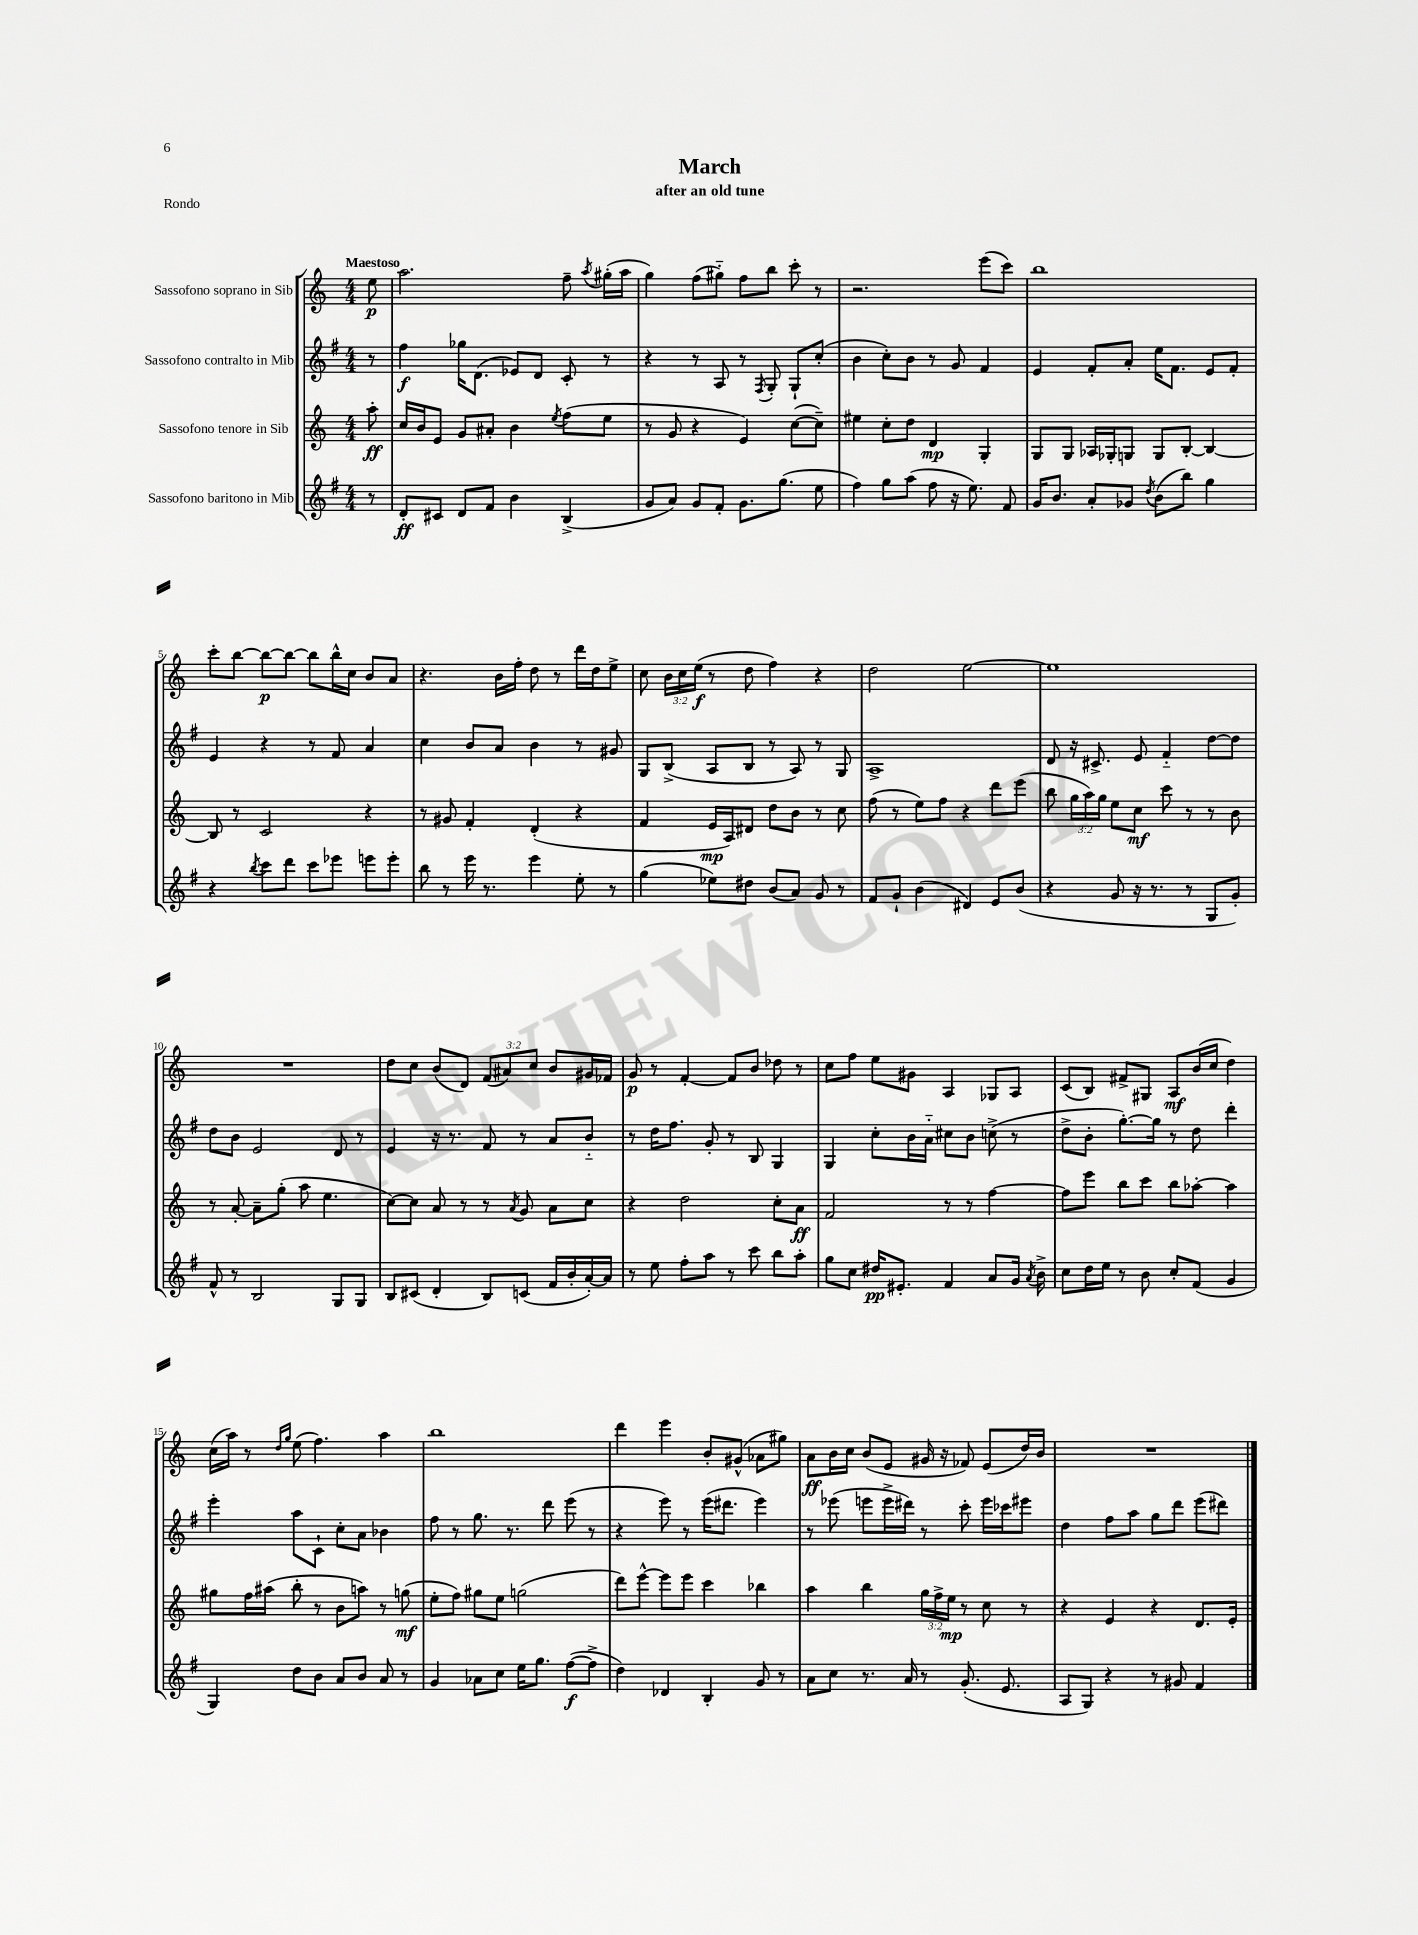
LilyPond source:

\header { title = "March" subtitle = "after an old tune" piece = "Rondo" }
<<
\new StaffGroup <<
\new Staff = "s0" \with { instrumentName = "Sassofono soprano in Sib" } {
    \clef treble \key c \major \numericTimeSignature \time 4/4 \override Staff.TupletNumber.text = #tuplet-number::calc-fraction-text \partial 8 \tempo "Maestoso"
    \autoBeamOff e''8\p |
    a''2. f''8-- \acciaccatura { a''8 } gis''16[-.( a''16] |
    g''4) f''8[( gis''8]-_) f''8[ b''8] c'''8-. r8 |
    r2. e'''8[( c'''8]) |
    b''1 |
    c'''8[-. b''8]~ b''8[~\p b''8]~ b''8[ b''16-^ c''16] b'8[ a'8] |
    r4. b'16[ f''16]-. d''8 r8 d'''16[ d''16 e''8]-> |
    c''8 \tuplet 3/2 { b'16[ c''16 e''16]\f( } r8 d''8 f''4) r4 |
    d''2 e''2~ |
    e''1 |
    R1 |
    d''8[ c''8] b'8[( d'8]) \tuplet 3/2 { f'8[( ais'8) c''8] } b'8[ gis'16 fes'16] |
    g'8\p r8 f'4~-. f'8[ b'8] des''8 r8 |
    c''8[ f''8] e''8[ gis'8] a4 ges8[ a8] |
    c'8[( b8]) fis'8[-> gis8] a8[\mf b'16( c''16] d''4) |
    c''16[( a''16]) r8 \grace { d''16[ g''16] } e''8( f''4.) a''4 |
    b''1 |
    d'''4 e'''4 b'8[-. gis'8]-^( aes'8[ gis''8]) |
    a'8[\ff b'16 c''16] b'8[( e'8] gis'16 r16 fes'8) e'8[( d''16) b'16] |
    R1 \bar "|." |
}
\new Staff = "s1" \with { instrumentName = "Sassofono contralto in Mib" } {
    \clef treble \key g \major \numericTimeSignature \time 4/4 \partial 8
    \autoBeamOff r8 |
    fis''4\f ges''16[ d'8.]( ees'8[) d'8] c'8-. r8 |
    r4 r8 a8 r8 \acciaccatura { fis8 } g8-. g8[-! c''8]-.( |
    b'4 c''8[-.) b'8] r8 g'8 fis'4 |
    e'4 fis'8[-. a'8]-. e''16[ fis'8.] e'8[ fis'8]-. |
    e'4 r4 r8 fis'8 a'4 |
    c''4 b'8[ a'8] b'4 r8 gis'8 |
    g8[ b8]->( a8[ b8] r8 a8) r8 g8 |
    a1-> |
    d'8 r16 cis'8.-> e'8 fis'4-_ d''8[~ d''8] |
    d''8[ b'8] e'2 d'8 r8 |
    e'4 r16 r8. fis'8 r8 a'8[ b'8]-_ |
    r8 d''16[ fis''8.] g'8-. r8 b8 g4 |
    g4 c''8[-. b'16 a'16]-_ cis''8[ b'8] c''8->( r8 |
    d''8[-> b'8]-. g''8.[~-.) g''16] r8 d''8 d'''4-. |
    e'''4-. a''8[ c'8]-! c''8[-. a'8] bes'4 |
    fis''8 r8 g''8. r8. d'''8 e'''8( r8 |
    r4 e'''8) r8 e'''16[( dis'''8.] e'''4) |
    r8 ees'''8( e'''8[ e'''16-> dis'''16]) r8 c'''8-. e'''16[ ces'''16 eis'''8] |
    d''4 fis''8[ a''8] g''8[ d'''8] e'''8[( dis'''8]) \bar "|." |
}
\new Staff = "s2" \with { instrumentName = "Sassofono tenore in Sib" } {
    \clef treble \key c \major \numericTimeSignature \time 4/4 \override Staff.TupletNumber.text = #tuplet-number::calc-fraction-text \partial 8
    \autoBeamOff a''8-.\ff |
    c''16[ b'16 e'8] g'8[ ais'8]-. b'4 \acciaccatura { e''8 } f''8[( e''8] |
    r8 g'8 r4 e'4) c''8[~( c''8]--) |
    eis''4 c''8[-. d''8] d'4\mp g4-. |
    g8[ g8] aes16[ ges16-. g8] g8[ b8]~-. b4~ |
    b8 r8 c'2 r4 |
    r8 gis'8 f'4-. d'4-.( r4 |
    f'4 e'16[\mp a16) dis'8] d''8[ b'8] r8 c''8 |
    f''8( r8 e''8[) f''8] r4 d'''8[ e'''8]( |
    b''8 \tuplet 3/2 { g''16[ a''16) g''16] } e''8[ c''8]\mf c'''8 r8 r8 b'8 |
    r8 a'8~-. a'8[-- g''8]-.( a''8 e''4. |
    c''8[~) c''8] a'8 r8 r8 \acciaccatura { a'8 } g'8 a'8[ c''8] |
    r4 d''2 c''8[-. a'8]\ff |
    f'2 r8 r8 f''4~ |
    f''8[ e'''8] b''8[ c'''8] b''8[ aes''8]~-. aes''4 |
    gis''8[ f''16 ais''16]( b''8-. r8 b'8[ a''8]) r8 g''8\mf( |
    e''8[-. f''8]) gis''8[ e''8] g''2( |
    d'''8[) e'''8]~-^ e'''8[ e'''8] c'''4 bes''4 |
    a''4 b''4 \tuplet 3/2 { g''16[ f''16-> e''16]\mp } r8 c''8 r8 |
    r4 e'4 r4 d'8.[ e'16]-. \bar "|." |
}
\new Staff = "s3" \with { instrumentName = "Sassofono baritono in Mib" } {
    \clef treble \key g \major \numericTimeSignature \time 4/4 \partial 8
    \autoBeamOff r8 |
    d'8[-.\ff cis'8] d'8[ fis'8] b'4 b4->( |
    g'8[ a'8]) g'8[ fis'8]-. g'8.[ g''8.]( e''8 |
    fis''4) g''8[ a''8]( fis''8 r16 e''8.) fis'8 |
    g'16[ b'8.] a'8[-. ges'8] \acciaccatura { d''8 } b'8[( b''8]) g''4 |
    r4 \acciaccatura { b''8 } c'''8[ d'''8] c'''8[ ees'''8] e'''8[ e'''8]-. |
    b''8 r8 e'''16 r8. e'''4 e''8-. r8 |
    g''4( ees''8[) dis''8] b'8[( a'8]) g'8 r8 |
    fis'8[ g'8]-! b'4( dis'4) e'8[ b'8]( |
    r4 g'8 r16 r8. r8 g8[ g'8]-.) |
    fis'8-^ r8 b2 g8[ g8] |
    b8[ cis'8]( d'4-. b8[) c'8]( fis'16[ b'16-. a'16~-.) a'16] |
    r8 e''8 fis''8[-. a''8] r8 c'''8 b''8[ a''8]-. |
    g''8[ c''8] dis''16[\pp eis'8.]-. fis'4 a'8[ g'16] \acciaccatura { a'8 } b'16-> |
    c''8[ d''16 e''16] r8 b'8 c''8[-. fis'8]( g'4 |
    g4) d''8[ b'8] a'8[ b'8] a'8 r8 |
    g'4 aes'8[ c''8] e''16[ g''8.] fis''8[~\f( fis''8]-> |
    d''4) des'4 b4-. g'8 r8 |
    a'8[ c''8] r8. a'16 r8 g'8.-.( e'8. |
    a8[ g8]) r4 r8 gis'8 fis'4 \bar "|." |
}
>>
>>
